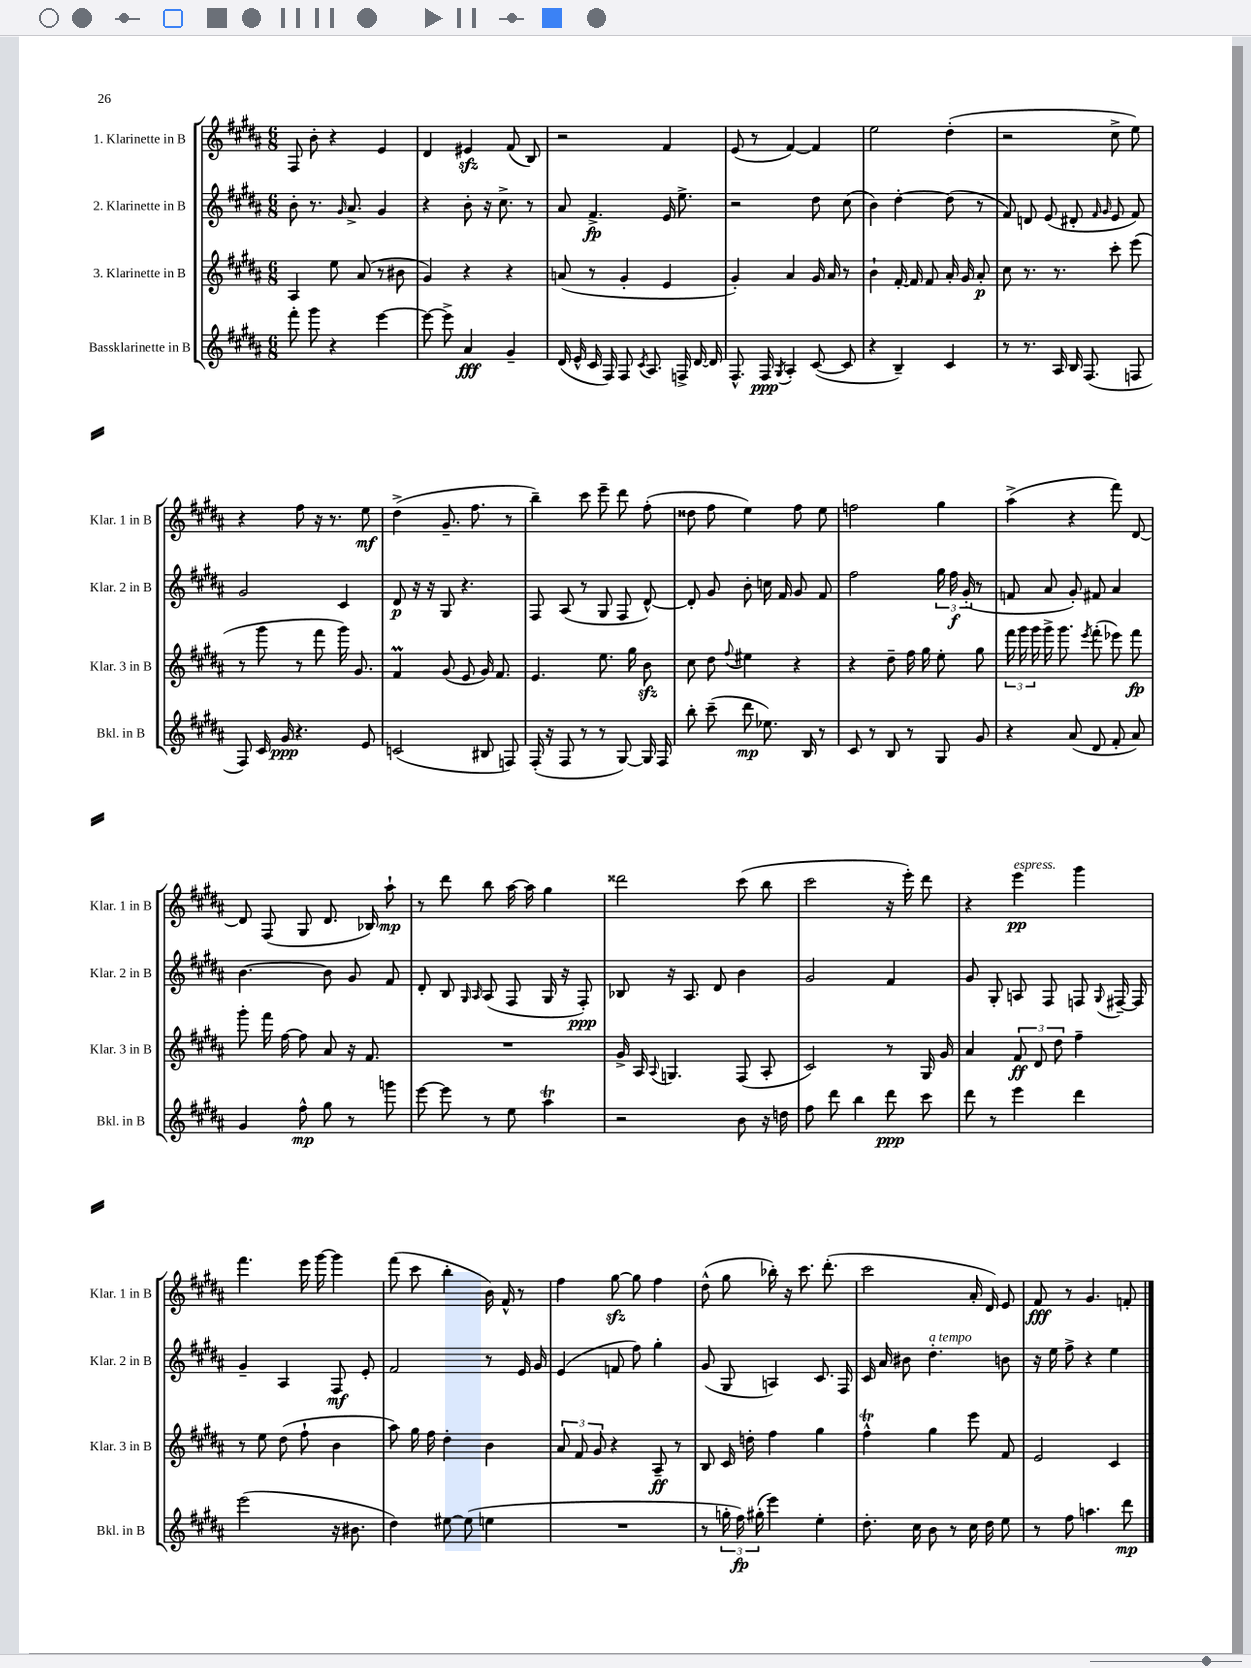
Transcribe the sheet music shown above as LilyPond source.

<<
\new StaffGroup <<
\new Staff = "s0" \with { instrumentName = "1. Klarinette in B" shortInstrumentName = "Klar. 1 in B" } {
    \clef treble \key b \major \numericTimeSignature \time 6/8
    \autoBeamOff fis8 b'8-. r4 e'4 |
    dis'4 eis'4\sfz fis'8( b8) |
    r2 fis'4 |
    e'8( r8 fis'4~) fis'4 |
    e''2 dis''4-.( |
    r2 cis''8-> e''8) |
    r4 fis''8 r16 r8. e''8\mf |
    dis''4->( gis'8.-- fis''8. r8 |
    b''4--) cis'''8 e'''8-- dis'''8 fis''8-.( |
    disis''8 fis''8 e''4) fis''8 e''8 |
    f''2 gis''4 |
    ais''4->( r4 fis'''8) dis'8~ |
    dis'8 fis8( gis8 dis'8. bes16) ais''8-!\mp |
    r8 dis'''8 b''8 ais''16~ ais''16 gis''4 |
    disis'''2 cis'''8( b''8 |
    cis'''2 r16 e'''16-.) dis'''8 |
    r4 e'''4\pp^\markup { \italic "espress." } gis'''4 |
    fis'''4. e'''16 gis'''16~ gis'''4 |
    fis'''8( cis'''8 b''4-. b'16) fis'16-^ r8 |
    fis''4 gis''8~\sfz gis''8 fis''4 |
    dis''8-^( gis''8 bes''16-.) r16 cis'''8. dis'''8.-.( |
    cis'''2 ais'16-. dis'16) e'8 |
    fis'8\fff r8 gis'4. f'8-. \bar "|." |
}
\new Staff = "s1" \with { instrumentName = "2. Klarinette in B" shortInstrumentName = "Klar. 2 in B" } {
    \clef treble \key b \major \numericTimeSignature \time 6/8
    \autoBeamOff b'8-. r8. \grace { gis'16 } ais'8.-> gis'4 |
    r4 b'8-. r16 cis''8.-> r8 |
    ais'8 fis'4.->\fp e'16 e''8.-> |
    r2 dis''8 cis''8( |
    b'4) dis''4~-. dis''8( r8 |
    fis'8) d'8 e'8( dis'8-. \grace { fis'16 gis'16 } e'8 fis'8) |
    gis'2 cis'4 |
    dis'8\p r16 r16 gis8 r4. |
    fis8 ais8( r8 gis8 fis8 dis'8~-^) |
    dis'8-. gis'8 b'8-. c''16 fis'16 gis'8 fis'8 |
    fis''2 \tuplet 3/2 { gis''16 fis''16\f gis'16-.( } r8 |
    f'8 ais'8 gis'8-.) fis'8 ais'4 |
    b'4.~ b'8 gis'8 fis'8 |
    dis'8-. b8 \grace { gis16 ais16 } ais8( fis8 gis16 r16 fis8-.\ppp) |
    bes8 r16 ais8. dis'8 b'4 |
    gis'2 fis'4 |
    gis'8 gis8-. a8 fis8 f8 \appoggiatura { gis8 } fis16~-- fis16 |
    gis'4-- ais4 fis8\mf e'8-. |
    fis'2 r8 e'16 gis'16 |
    e'4( f'8 fis''8) gis''4-. |
    gis'8( gis8 a4) cis'8. fis16 |
    cis'16 ais'16 bis'8 dis''4.-.^\markup { \italic "a tempo" } b'8 |
    r16 e''16 fis''8-> r4 e''4 \bar "|." |
}
\new Staff = "s2" \with { instrumentName = "3. Klarinette in B" shortInstrumentName = "Klar. 3 in B" } {
    \clef treble \key b \major \numericTimeSignature \time 6/8
    \autoBeamOff ais4 e''8 ais'8( r8 bis'8 |
    gis'4) r4 r4 |
    a'8( r8 gis'4-. e'4 |
    gis'4-.) ais'4 gis'16 ais'16 r8 |
    b'4-! fis'16~-. fis'16 fis'8 ais'16-. gis'16 ais'8-.\p |
    cis''8 r8. r8. cis'''8-. e'''8( |
    r8 gis'''8 r8 fis'''8 gis'''16) gis'8. |
    fis'4\prall gis'8( e'8 gis'16) fis'8. |
    e'4. e''8. gis''16 b'8\sfz |
    cis''8 dis''8 \appoggiatura { fis''8 } eis''4 r4 |
    r4 dis''8-- fis''16 gis''16 e''8-. gis''8 |
    \tuplet 3/2 { fis'''16 gis'''16 gis'''16 } gis'''16-> gis'''8. \acciaccatura { e'''8 } fis'''8-.( ees'''8) fis'''8\fp |
    gis'''8-. fis'''16 fis''16~ fis''8 ais'8 r16 fis'8. |
    R2. |
    gis'16-> ais16 \appoggiatura { ais8 } g4. fis8( ais8-. |
    cis'2) r8 gis16 gis'16 |
    ais'4 \tuplet 3/2 { fis'8\ff dis'8 dis''8 } fis''4-- |
    r8 e''8 dis''8( fis''8-! b'4 |
    ais''8) gis''16 fis''16 dis''4-. b'4 |
    \tuplet 3/2 { ais'8 fis'8 gis'8 } r4 ais8--\ff r8 |
    b8 cis'16 d''16-. fis''4 gis''4 |
    fis''4-^\trill gis''4 e'''8 fis'8 |
    e'2 cis'4 \bar "|." |
}
\new Staff = "s3" \with { instrumentName = "Bassklarinette in B" shortInstrumentName = "Bkl. in B" } {
    \clef treble \key b \major \numericTimeSignature \time 6/8
    \autoBeamOff fis'''8-. gis'''8 r4 e'''4~ |
    e'''8~ e'''8-> ais'4\fff gis'4-- |
    dis'16( e'16-^ cis'16 fis16) fis8 \acciaccatura { cis'8 } ais8. f16-> dis'16~ dis'16 |
    fis8.-^ fis16\ppp \acciaccatura { gis8 } ais4-. cis'8~( cis'8 |
    r4 b4--) cis'4 |
    r8 r8. ais16 b16 fis8.( f8 |
    fis8) cis'16 gis'16\ppp r4. e'8 |
    c'2( bis8 f8) |
    fis16-.( r16 fis8 r8 r8 gis8~) gis16 fis16 |
    b''8-. cis'''8--( dis'''8\mp ees''8.) b16 r8 |
    cis'8 r8 b8 r8 gis8 gis'8 |
    r4 ais'8( dis'8 fis'8-. ais'8) |
    gis'4 fis''8-^\mp gis''8 r8 g'''8 |
    e'''8~ e'''8 r8 e''8 ais''4\trill |
    r2 b'8 r16 d''16 |
    fis''8 dis'''8 b''4 dis'''8\ppp cis'''8 |
    dis'''8 r8 e'''4 dis'''4 |
    e'''2( r16 bis'8. |
    dis''4) eis''8~ eis''8( e''4 |
    R2. |
    r8 \tuplet 3/2 { g''16-. fis''16\fp) gis''16-.( } e'''4) e''4-. |
    dis''8.-. cis''16 b'8 r8 cis''16 dis''16 e''8 |
    r8 fis''8 a''4. dis'''8\mp \bar "|." |
}
>>
>>
\layout { \context { \Score \remove "Bar_number_engraver" } }
